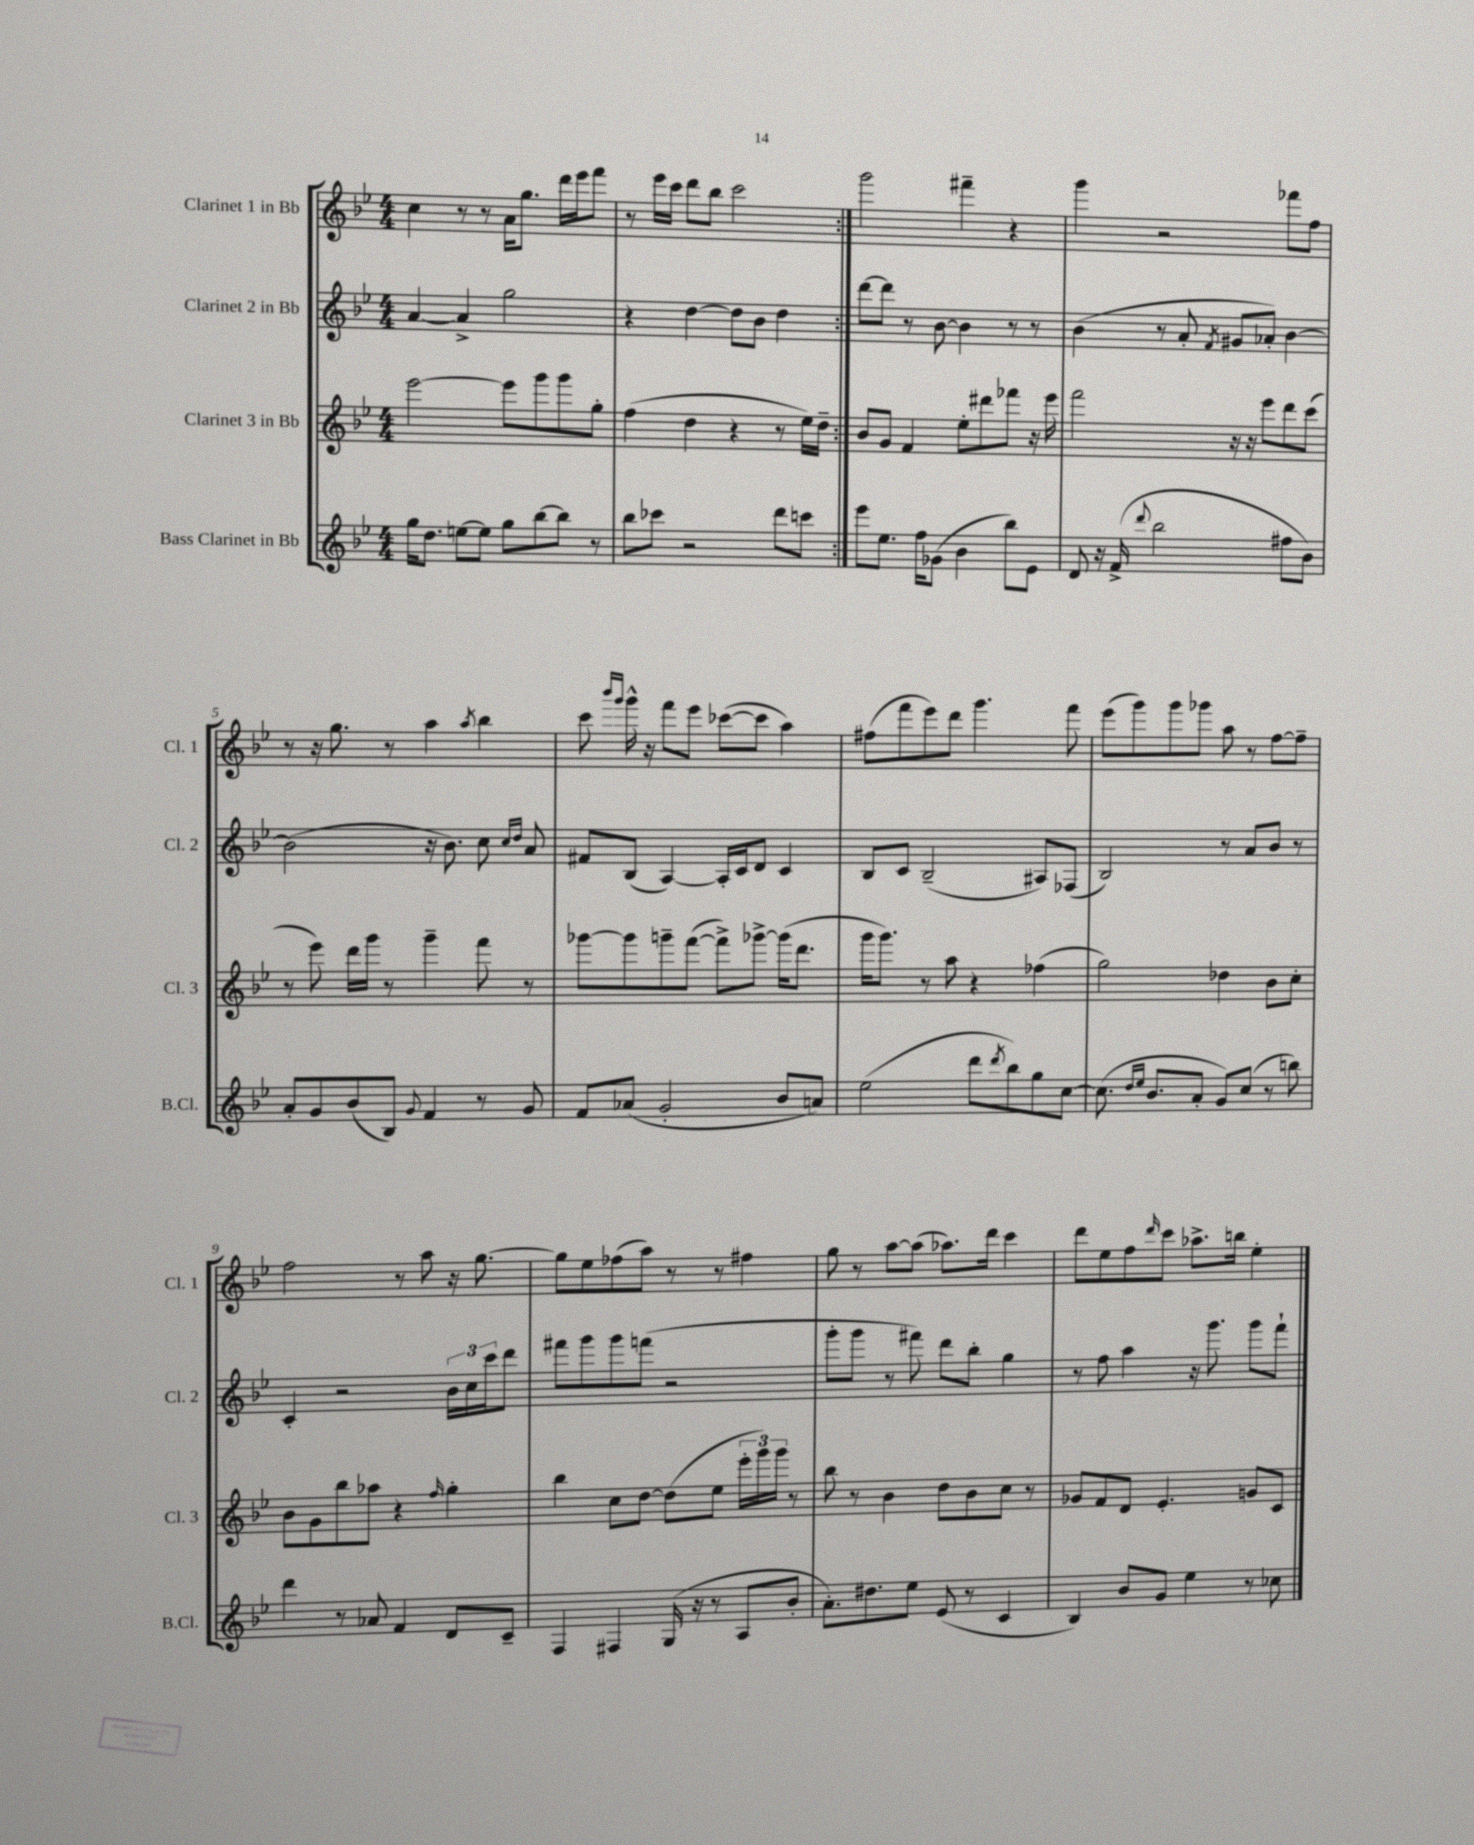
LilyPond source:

<<
\new StaffGroup <<
\new Staff = "s0" \with { instrumentName = "Clarinet 1 in Bb" shortInstrumentName = "Cl. 1" } {
    \clef treble \key bes \major \numericTimeSignature \time 4/4
    \repeat volta 2 { c''4 r8 r8 a'16 g''8. d'''16 ees'''16 f'''8 |
    r8 ees'''16 c'''16 d'''8 bes''8 c'''2 | }
    g'''2 fis'''4-- r4 |
    g'''4 r2 fes'''8 f''8 |
    r8 r16 g''8. r8 a''4 \acciaccatura { a''8 } bes''4 |
    c'''8 \grace { bes'''16 g'''16 } g'''16-^ r16 f'''8 ees'''8 ces'''8~( ces'''8 a''4) |
    fis''8( f'''8 ees'''8) d'''8 g'''4. f'''8 |
    ees'''8( g'''8) g'''8 ges'''8 a''8 r8 f''8~ f''8-- |
    f''2 r8 a''8 r16 g''8.~ |
    g''8 ees''8 fes''8( a''8) r8 r8 fis''4 |
    g''8 r8 a''8~ a''8( aes''8.) d'''16 c'''4 |
    d'''8 ees''8 f''8 \grace { d'''16 } c'''8 aes''8.-> b''16 ees''4-. \bar "|." |
}
\new Staff = "s1" \with { instrumentName = "Clarinet 2 in Bb" shortInstrumentName = "Cl. 2" } {
    \clef treble \key bes \major \numericTimeSignature \time 4/4
    \repeat volta 2 { a'4~ a'4-> g''2 |
    r4 d''4~ d''8 bes'8 d''4 | }
    d'''8~ d'''8 r8 bes'8~ bes'4 r8 r8 |
    bes'4( r8 a'8-. \acciaccatura { f'8 } gis'8 aes'8-.) bes'4~ |
    bes'2( r16 bes'8.) c''8 \grace { c''16 d''16 } a'8 |
    fis'8 bes8( a4~) a16-. c'16 d'8 c'4 |
    bes8 c'8 bes2--( ais8) fes8( |
    bes2) r8 a'8 bes'8 r8 |
    c'4-. r2 \tuplet 3/2 { bes'16 c''16 c'''16 } d'''8 |
    fis'''8 g'''8 g'''8 f'''8( r2 |
    g'''8-. g'''8 r8 fis'''8) d'''8 bes''8-. g''4 |
    r8 f''8 a''4 r16 g'''8. g'''8 f'''8-! \bar "|." |
}
\new Staff = "s2" \with { instrumentName = "Clarinet 3 in Bb" shortInstrumentName = "Cl. 3" } {
    \clef treble \key bes \major \numericTimeSignature \time 4/4
    \repeat volta 2 { ees'''2~ ees'''8 g'''8 g'''8 g''8-. |
    f''4( d''4 r4 r8 ees''16) d''16-- | }
    bes'8 g'8 f'4 ees''8-. dis'''8 fes'''8 r16 ees'''16 |
    f'''2 r16 r16 ees'''8 d'''8 c'''8( |
    r8 ees'''8) d'''16 g'''16 r8 g'''4-- f'''8 r8 |
    ges'''8~ ges'''8 g'''8-- f'''8~( f'''8->) ges'''8~-> ges'''16( d'''8. |
    g'''16 g'''8.) r8 a''8 r4 fes''4( |
    g''2) des''4 bes'8 c''8-. |
    bes'8 g'8 bes''8 aes''8 r4 \grace { f''16 } g''4-. |
    bes''4 c''8 d''8~ d''8( ees''8 \tuplet 3/2 { ees'''16-. g'''16) g'''16 } r8 |
    bes''8 r8 bes'4 d''8 bes'8 c''8 r8 |
    ges'8 f'8 d'8 ees'4.-. g'8 c'8 \bar "|." |
}
\new Staff = "s3" \with { instrumentName = "Bass Clarinet in Bb" shortInstrumentName = "B.Cl." } {
    \clef treble \key bes \major \numericTimeSignature \time 4/4
    \repeat volta 2 { g''16 d''8. e''8~ e''8 g''8 bes''8~ bes''8 r8 |
    bes''8 ces'''8 r2 d'''8 c'''8 | }
    ees'''8 ees''8. f''16 ges'8( bes'4 bes''8) ees'8 |
    d'8 r16 f'16->( \appoggiatura { d'''8 } bes''2 fis''8 bes'8) |
    a'8-. g'8 bes'8( bes8) \appoggiatura { g'8 } f'4 r8 g'8 |
    f'8 aes'8( g'2-. bes'8 a'8) |
    ees''2( d'''8 \acciaccatura { d'''8 } bes''8) g''8 c''8~ |
    c''8.( \grace { d''16 ees''16 } bes'8. a'8-. g'8) c''8( r8 b''8) |
    d'''4 r8 aes'8 f'4 d'8 c'8-- |
    f4 fis4 g16( r16 r8 a8 bes'8-. |
    a'8.-.) dis''8. ees''8 ees'8( r8 c'4 |
    bes4) bes'8 g'8 ees''4 r8 ces''8 \bar "|." |
}
>>
>>
